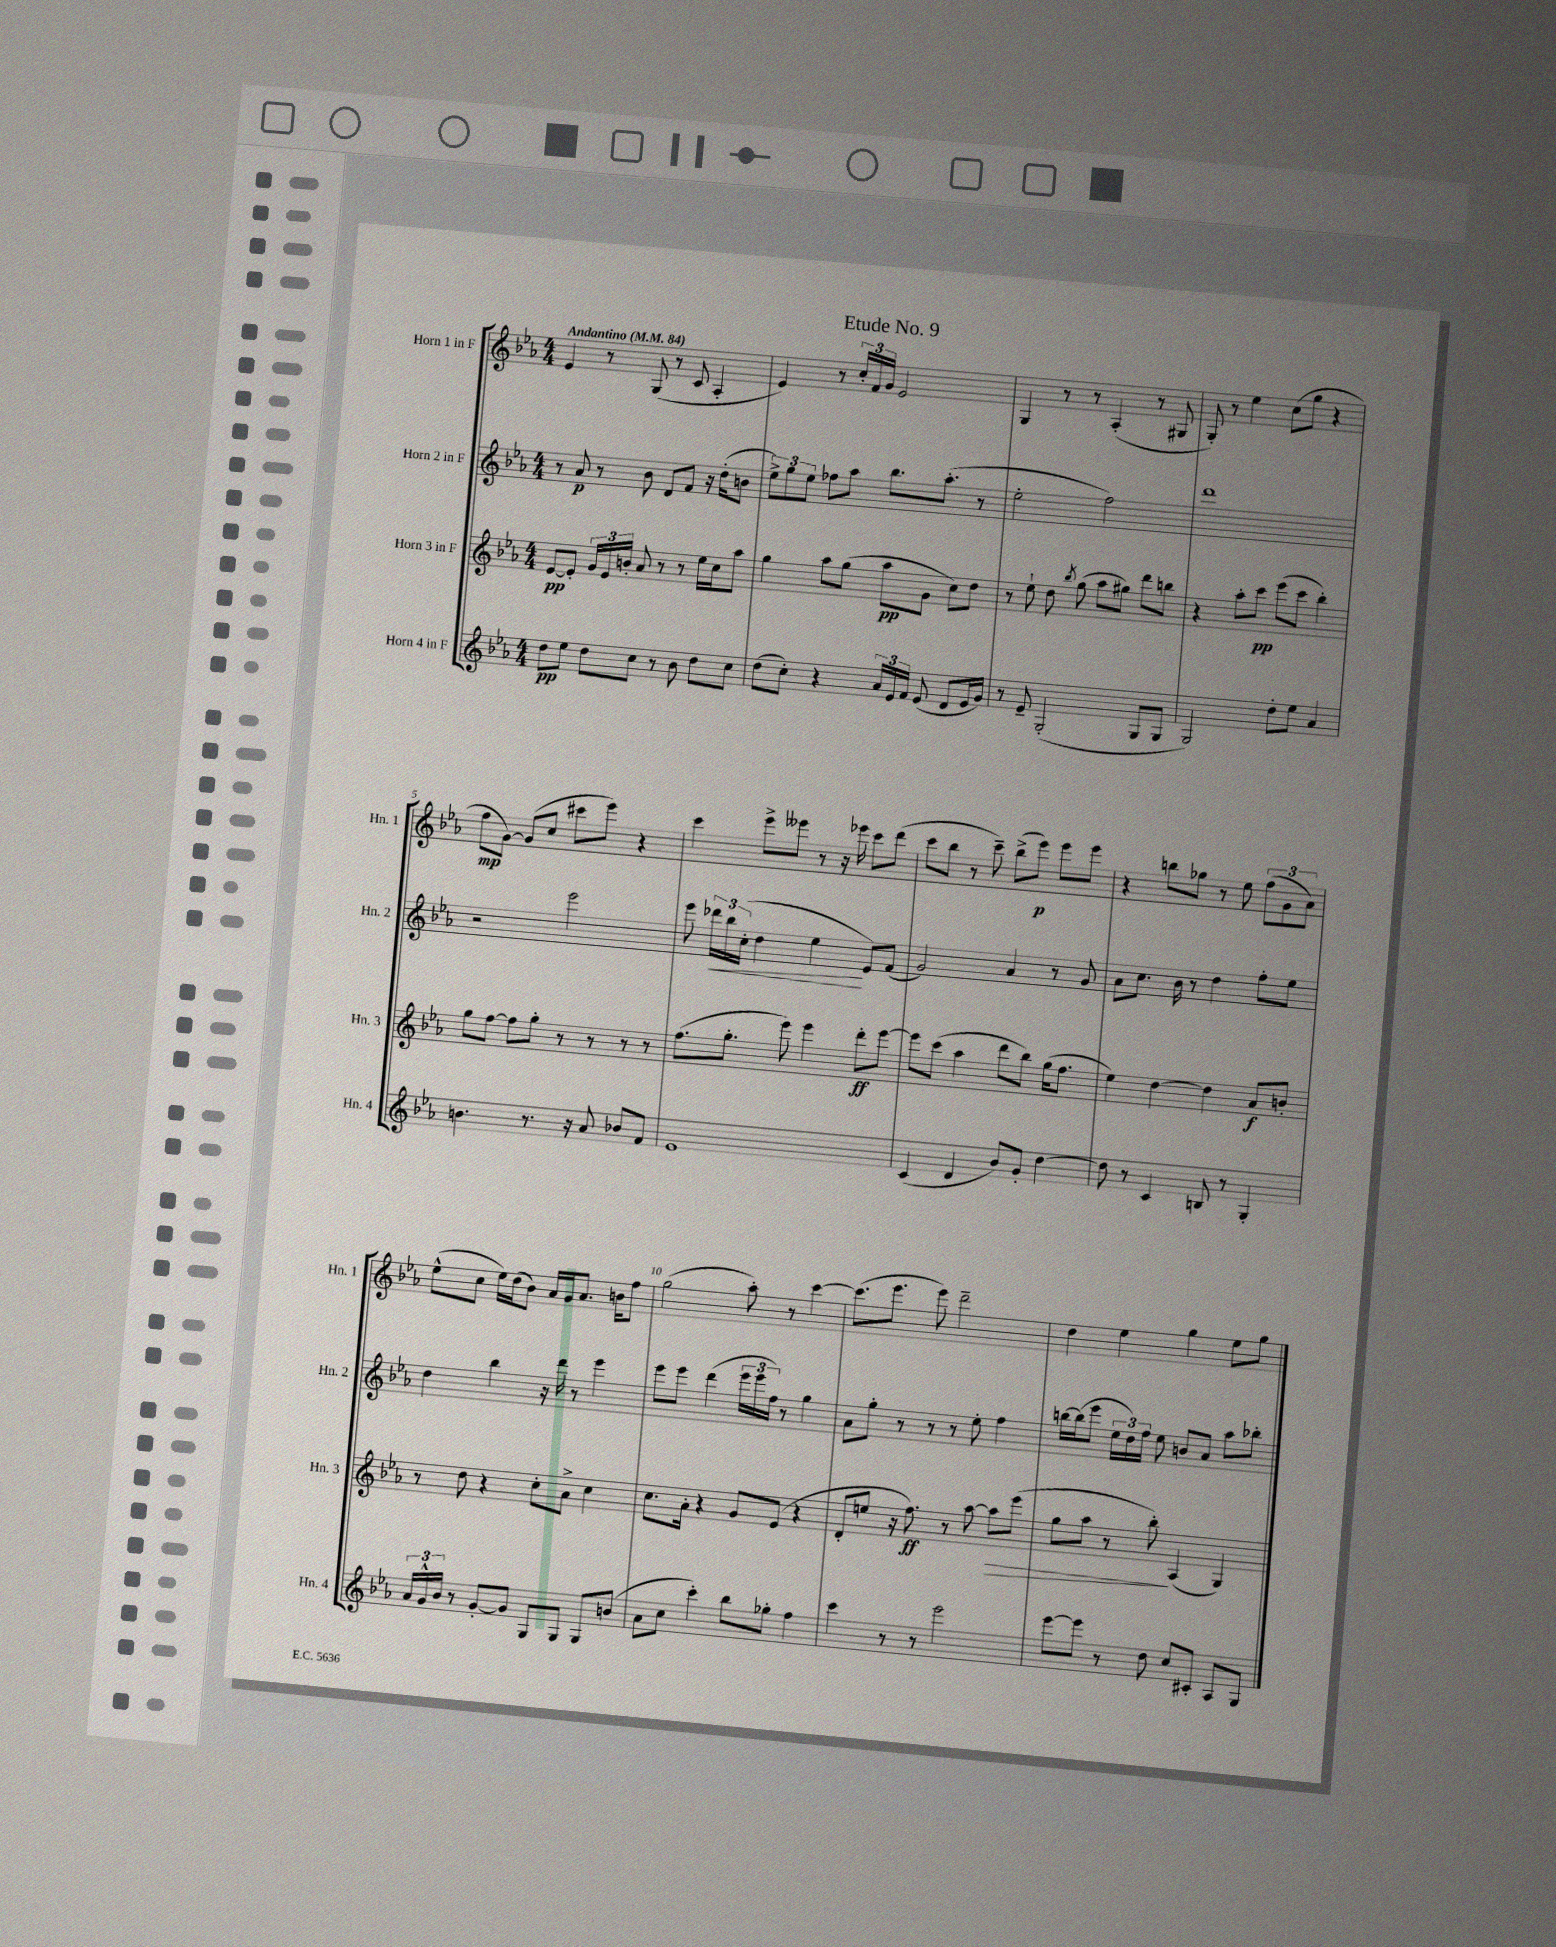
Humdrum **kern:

**kern	**dynam	**kern	**dynam	**kern	**dynam	**kern	**dynam
*part4	*part4	*part3	*part3	*part2	*part2	*part1	*part1
*staff4	*staff4	*staff3	*staff3	*staff2	*staff2	*staff1	*staff1
*I"Horn 4 in F	*	*I"Horn 3 in F	*	*I"Horn 2 in F	*	*I"Horn 1 in F	*
*I'Hn. 4	*	*I'Hn. 3	*	*I'Hn. 2	*	*I'Hn. 1	*
*clefG2	*	*clefG2	*	*clefG2	*	*clefG2	*
*k[b-e-a-]	*	*k[b-e-a-]	*	*k[b-e-a-]	*	*k[b-e-a-]	*
*M4/4	*	*M4/4	*	*M4/4	*	*M4/4	*
*MM84	*	*MM84	*	*MM84	*	*MM84	*
=1	=1	=1	=1	=1	=1	=1	=1
!	!	!	!	!	!	!LO:TX:a:B:t=Andantino	!
8dd\L	pp	[8e-/L	pp	8r	.	4e-/	.
8ee-\J	.	8e-'/J]	.	8a-/	p	.	.
8dd\L	.	24g/LL	.	8r	.	8r	.
.	.	24e-/	.	.	.	.	.
.	.	24bn'/JJ	.	.	.	.	.
8cc\J	.	8a-/	.	8b-\	.	(8G/	.
8r	.	8r	.	8d/L	.	8r	.
8b-\	.	8r	.	8f/J	.	8c/	.
8dd\L	.	16ee-\LL	.	16r	.	4A-'/	.
.	.	16cc\J	.	(16dd'\KL	.	.	.
8cc\J	.	8aa-\J	.	8bn\J	.	.	.
=2	=2	=2	=2	=2	=2	=2	=2
(8dd\L	.	4gg\	.	12ee-^\L)	.	4e-/)	.
.	.	.	.	12gg\	.	.	.
8cc'\J)	.	.	.	.	.	.	.
.	.	.	.	12ee-\J	.	.	.
4r	.	8aa-\L	.	8ff-X\L	.	8r	.
.	.	(8gg\J	.	8aa-\J	.	24cc'/LL	.
.	.	.	.	.	.	24f/	.
.	.	.	.	.	.	24g/JJ	.
24a-/LL	.	8aa-\L	pp	8.bb-\L	.	2e-/	.
24e-/	.	.	.	.	.	.	.
24f/JJ	.	.	.	.	.	.	.
(8e-/	.	8g\J	.	.	.	.	.
.	.	.	.	(8.aa-'\J	.	.	.
8d/L	.	8cc\L)	.	.	.	.	.
16e-/L	.	8dd\J	.	8r	.	.	.
16g/JJ)	.	.	.	.	.	.	.
=3	=3	=3	=3	=3	=3	=3	=3
8r	.	8r	.	2ee-'\	.	4G/	.
8e-~/	.	8ee-`\	.	.	.	.	.
(2G'/	.	8dd\	.	.	.	8r	.
.	.	8qbb-/	.	.	.	.	.
.	.	(8gg\	.	.	.	8r	.
.	.	8aa-\L	.	2ff\)	.	(4A-'/	.
.	.	8gg#X\J)	.	.	.	.	.
8G/L	.	8ddd\L	.	.	.	8r	.
8G/J	.	8bbn\J	.	.	.	8G#X/	.
=4	=4	=4	=4	=4	=4	=4	=4
2G/)	.	4r	.	1ddd	.	8G'/)	.
.	.	.	.	.	.	8r	.
.	.	8aa-'\L	.	.	.	4ee-\	.
.	.	8ccc\J	pp	.	.	.	.
8dd'\L	.	(8eee-\L	.	.	.	(8cc\L	.
8ee-\J	.	8ccc\J	.	.	.	8gg\J	.
4a-/	.	4bb-'\)	.	.	.	4r	.
!!LO:LB:g=z
=5	=5	=5	=5	=5	=5	=5	=5
4.bn\	.	8gg\L	.	2r	.	8ff\L	mp
.	.	[8ff\J	.	.	.	[8g\J)	.
.	.	8ff\L]	.	.	.	(8g/L]	.
8.r	.	8gg'\J	.	.	.	8cc/J	.
.	.	8r	.	2eee-\	.	8ccc#X\L	.
16r	.	.	.	.	.	.	.
8a-/	.	8r	.	.	.	8eee-\J)	.
8b-X/L	.	8r	.	.	.	4r	.
8f/J	.	8r	.	.	.	.	.
=6	=6	=6	=6	=6	=6	=6	=6
1e-	.	(8.ff\L	.	8eee-\	.	4ccc\	.
!	!	!	!	!	!LO:HP:b	!	!
.	.	.	.	24ddd-X\LL	<	.	.
.	.	.	.	24bb-\	.	.	.
.	.	8.gg'\J	.	.	.	.	.
.	.	.	.	(24cc'\JJ	.	.	.
.	.	.	.	4dd\	.	8eee-^\L	.
.	.	8eee-\)	.	.	.	8eee--X\J	.
.	.	4eee-\	.	4ee-\	.	8r	.
.	.	.	.	.	.	16r	.
.	.	.	.	.	.	16eee-X\	.
.	.	8ddd'\L	ff	8e-/L)	[	8ccc\L	.
.	.	[8eee-\J	.	(8f/J	.	(8ddd\J	.
=7	=7	=7	=7	=7	=7	=7	=7
(4c/	.	8eee-\L]	.	2g/)	.	8ccc\L	.
.	.	(8ccc\J	.	.	.	8bb-\J	.
4d/	.	4aa-\	.	.	.	8r	.
.	.	.	.	.	.	8ccc~\)	.
8b-/L)	.	8ddd\L	.	4a-/	.	(8bb-^\L	.
8g'/J	.	8bb-\J)	.	.	.	8eee-\J)	p
[4dd\	.	(16gg\KL	.	8r	.	8eee-\L	.
.	.	8.ff\J	.	.	.	.	.
.	.	.	.	8g/	.	8eee-\J	.
=8	=8	=8	=8	=8	=8	=8	=8
8dd\]	.	4ee-\)	.	8a-\L	.	4r	.
8r	.	.	.	8.cc\J	.	.	.
4c/	.	[4dd\	.	.	.	8bbn\L	.
.	.	.	.	16b-\	.	.	.
.	.	.	.	8r	.	8gg-X\J	.
8Bn/	.	4dd\]	.	4dd\	.	8r	.
8r	.	.	.	.	.	8ee-\	.
4G'/	.	8a-/L	f	8ff'\L	.	(12ff\L	.
.	.	.	.	.	.	12g\	.
.	.	8bn'/J	.	8ee-\J	.	.	.
.	.	.	.	.	.	12a-\J)	.
!!LO:LB:g=z
=9	=9	=9	=9	=9	=9	=9	=9
24a-/LL	.	8r	.	4dd\	.	(8ee-^^\L	.
24g^^/	.	.	.	.	.	.	.
24b-/JJ	.	.	.	.	.	.	.
8r	.	8dd\	.	.	.	8cc\J	.
[8g'/L	.	4r	.	4bb-\	.	16ee-\LL)	.
.	.	.	.	.	.	(16dd\J	.
8g/J]	.	.	.	.	.	8b-\J)	.
8G/L	.	8cc'\L	.	16r	.	16a-/LL	.
.	.	.	.	16ddd\	.	16g/J	.
8G/J	.	8a-^\J	.	8r	.	8.a-/J	.
8G/L	.	4cc\	.	4eee-\	.	.	.
.	.	.	.	.	.	16bn\KL	.
(8bn/J	.	.	.	.	.	8ff\J	.
=10	=10	=10	=10	=10	=10	=10	=10
8a-\L	.	8.cc\L	.	8eee-\L	.	(2gg\	.
8cc\J	.	.	.	8eee-\J	.	.	.
.	.	16a-'\Jk	.	.	.	.	.
4ccc'\)	.	4r	.	(4ddd\	.	.	.
8bb-\L	.	8g/L	.	24eee-\LL	.	8aa-'\)	.
.	.	.	.	24eee-\	.	.	.
.	.	.	.	24ff\JJ)	.	.	.
8gg-X'\J	.	(8e-/J	.	8r	.	8r	.
4ff\	.	4r	.	4gg\	.	[4ccc\	.
=11	=11	=11	=11	=11	=11	=11	=11
4ccc\	.	8d'/L	.	8a-\L	.	(8.ccc\L]	.
.	.	8een/J	.	8gg'\J	.	.	.
.	.	.	.	.	.	8.eee-\J	.
8r	.	16r	.	8r	.	.	.
.	.	8.ff\)	ff	.	.	.	.
8r	.	.	.	8r	.	8eee-\)	.
2eee-\	.	8r	.	8r	.	2ddd~\	.
.	.	[8aa-\	.	8ee-'\	.	.	.
!	!	!	!LO:HP:b	!	!	!	!
.	.	8aa-\L]	>	4ff\	.	.	.
.	.	(8eee-\J	.	.	.	.	.
=12	=12	=12	=12	=12	=12	=12	=12
[8eee-\L	.	8gg\L	.	[16bbn\LL	.	4dd\	.
.	.	.	.	(16bb\J]	.	.	.
8eee-\J]	.	8aa-\J	.	8eee-\J	.	.	.
8r	.	8r	.	24ee-\LL	.	4ee-\	.
.	.	.	.	24dd\)	.	.	.
.	.	.	.	24ff\JJ	.	.	.
8dd\	.	8bb-'\)	.	8ee-\	.	.	.
8cc/L	.	(4A-/	]	8bn/L	.	4gg\	.
8c#X'/J	.	.	.	8a-/J	.	.	.
8A-/L	.	4G/)	.	8aa-\L	.	8ee-\L	.
8G/J	.	.	.	8bb-X'\J	.	8gg\J	.
==	==	==	==	==	==	==	==
*-	*-	*-	*-	*-	*-	*-	*-
